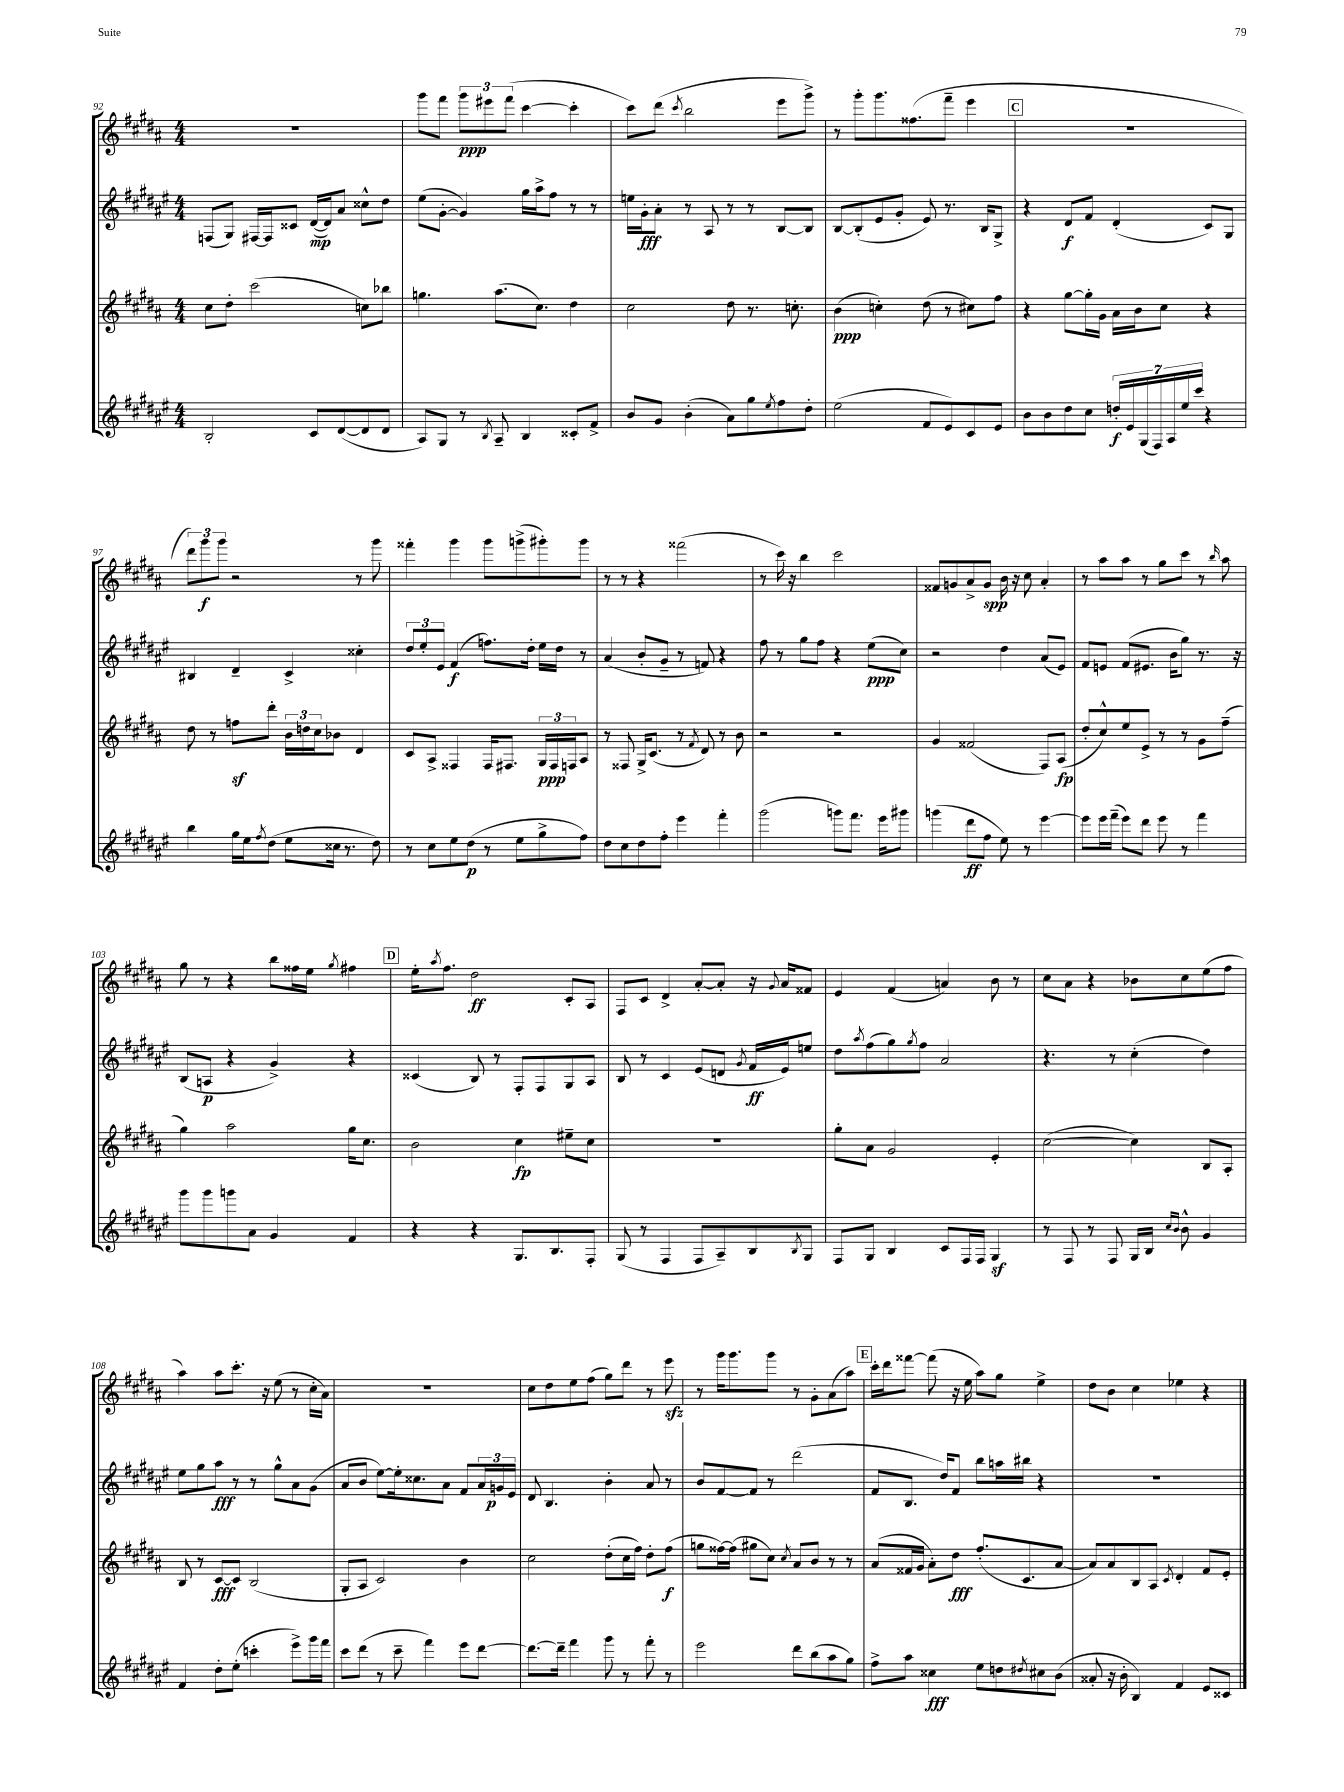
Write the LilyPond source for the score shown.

<<
\new StaffGroup <<
\new Staff = "s0" {
    \clef treble \key b \major \numericTimeSignature \time 4/4
    R1 |
    gis'''8 fis'''8 \tuplet 3/2 { gis'''8\ppp eis'''8 fis'''8( } cis'''4~ cis'''4-. |
    cis'''8) dis'''8( \acciaccatura { cis'''8 } b''2 e'''8 gis'''8->) |
    r8 gis'''8-. gis'''8. fisis''8.( fis'''8-- e'''4 |
    \mark \markup { \box "C" } R1 |
    \tuplet 3/2 { dis'''8) gis'''8\f gis'''8 } r2 r8 gis'''8 |
    fisis'''4-. gis'''4 gis'''8 g'''8->( gis'''8-.) gis'''8 |
    r8 r8 r4 fisis'''2( |
    r8 cis'''16) r16 b''4 cis'''2 |
    fisis'8 g'8 ais'8-> g'8\spp b'16 r16 cis''8 ais'4-. |
    r8 ais''8 ais''8 r8 gis''8 cis'''8 r8 \grace { b''16 } ais''8 |
    gis''8 r8 r4 b''8 fisis''16 e''16 \acciaccatura { gis''8 } fis''4 |
    \mark \markup { \box "D" } e''16-. \acciaccatura { ais''8 } fis''8. dis''2\ff cis'8-. ais8 |
    fis8 cis'8 dis'4-> ais'8~-. ais'8-. r16 \appoggiatura { gis'8 } ais'16 fisis'8 |
    e'4 fis'4( a'4) b'8 r8 |
    cis''8 ais'8 r4 bes'8 cis''8 e''8( fis''8 |
    ais''4) ais''8 cis'''8.-. r16 e''8( r8 cis''16-. ais'16) |
    R1 |
    cis''8 dis''8 e''8 fis''8( gis''8) dis'''8 r8 e'''8\sfz |
    r8 gis'''16 gis'''8. gis'''8 r8 gis'8-. ais'8( ais''8) |
    \mark \markup { \box "E" } cis'''16-. dis'''16 fisis'''8~ fisis'''8( r16 e''16 ais''8) gis''8 e''4-> |
    dis''8 b'8 cis''4 ees''4 r4 \bar "|." |
}
\new Staff = "s1" {
    \clef treble \key fis \major \numericTimeSignature \time 4/4
    f8( gis8) fis16~ fis16 cisis'8 dis'16~\mp( dis'16) ais'8 cisis''8-^ dis''8 |
    eis''8( gis'8~-. gis'4) gis''16 ais''16-> fis''8 r8 r8 |
    e''16 gis'16-.\fff ais'8-. r8 ais8 r8 r8 b8~ b8 |
    b8~ b8-.( eis'8 gis'8-. eis'8) r8. b16 gis8-> |
    \mark \markup { \box "C" } r4 dis'8\f fis'8 dis'4-.( cis'8) gis8 |
    bis4 dis'4-- cis'4-> cisis''4-. |
    \tuplet 3/2 { dis''8 eis''8-. eis'8 } fis'4\f( f''8.) dis''16-. eis''16 dis''16 r8 |
    ais'4( b'8-. gis'8-- r8 f'8) r4 |
    fis''8 r8 gis''8 fis''8 r4 eis''8\ppp( cis''8) |
    r2 dis''4 ais'8( eis'8) |
    fis'8 e'8 fis'8( eis'8. b'16 gis''8) r8. r16 |
    b8( a8\p r4 gis'4->) r4 |
    \mark \markup { \box "D" } cisis'4( b8) r8 fis8-. fis8 gis8 ais8 |
    b8 r8 cis'4 eis'8( d'8 \acciaccatura { gis'8 } fis'16\ff eis'16) e''8 |
    dis''8 \acciaccatura { ais''8 } fis''8( gis''8) \acciaccatura { gis''8 } fis''8 ais'2 |
    r4. r8 cis''4-.( dis''4) |
    eis''8 gis''8 ais''8\fff r8 r8 gis''8-^ ais'8 gis'8( |
    ais'8 b'8 eis''8~) eis''16-. cisis''8. ais'8 fis'8 \tuplet 3/2 { ais'16 g'16\p eis'16 } |
    dis'8 b4. b'4-. ais'8 r8 |
    b'8 fis'8~ fis'8 r8 dis'''2( |
    \mark \markup { \box "E" } fis'8 b8. dis''16) fis'8 b''8 a''16 bis''16 r4 |
    R1 \bar "|." |
}
\new Staff = "s2" {
    \clef treble \key b \major \numericTimeSignature \time 4/4
    cis''8 dis''8-. cis'''2( c''8) bes''8 |
    g''4. ais''8.( cis''8.) dis''4 |
    cis''2 dis''8 r8. c''8.-. |
    b'4\ppp( c''4-.) dis''8( r8 cis''8) fis''8 |
    \mark \markup { \box "C" } r4 gis''8~ gis''16-. gis'16 ais'16 b'16 cis''8 r4 |
    dis''8 r8 f''8\sf dis'''8-. \tuplet 3/2 { b'16 d''16 cis''16 } bes'8 dis'4 |
    cis'8 ais8-> fisis4 fisis16 fis8. \tuplet 3/2 { gis16\ppp fis16 f16 } ais8 |
    r8 fisis8 gis16-> cis'8.( r8 \acciaccatura { fis'8 } dis'8) r8 b'8 |
    r2 r2 |
    gis'4 fisis'2( fis8) ais8\fp( |
    dis''8-. cis''8-^) e''8 e'8-> r8 r8 gis'8 fis''8--( |
    gis''4) ais''2 gis''16 cis''8. |
    \mark \markup { \box "D" } b'2 cis''4\fp eis''8-- cis''8 |
    R1 |
    gis''8-. ais'8 gis'2 e'4-. |
    cis''2~( cis''4) b8 ais8-. |
    b8 r8 cis'8~\fff cis'8 b2( |
    gis8-. ais8 cis'2) b'4 |
    cis''2 dis''8-.( cis''16 fis''16) dis''8-. fis''8\f( |
    g''8 fisis''16~) fisis''16( gis''8 cis''8) \acciaccatura { cis''8 } ais'8 b'8 r8 r8 |
    \mark \markup { \box "E" } ais'8( fisis'16 gis'16 ais'8-.) dis''8\fff fis''8.-.( cis'8. ais'8~ |
    ais'8) ais'8 b8 ais8 \acciaccatura { cis'8 } dis'4-. fis'8 e'8-. \bar "|." |
}
\new Staff = "s3" {
    \clef treble \key fis \major \numericTimeSignature \time 4/4
    b2-. cis'8 dis'8~( dis'8 dis'8 |
    ais8) gis8 r8 \acciaccatura { b8 } ais8-- b4 cisis'8-. fis'8-> |
    b'8 gis'8 b'4-.( ais'8) gis''8 \acciaccatura { eis''8 } fis''8 dis''8-. |
    eis''2( fis'8 eis'8) cis'8 eis'8 |
    \mark \markup { \box "C" } b'8 b'8 dis''8 cis''8 \tuplet 7/4 { d''16-.\f eis'16 gis16( fis16) ais16 eis''16 cis'''16 } r4 |
    b''4 gis''16 eis''16 \acciaccatura { fis''8 } dis''8( eis''8 cisis''16 r8. dis''8) |
    r8 cis''8 eis''8 dis''8\p( r8 eis''8 gis''8-> fis''8) |
    dis''8 cis''8 dis''8 fis''8-. eis'''4 fis'''4-. |
    gis'''2( g'''8) fis'''8. eis'''16 gis'''8 |
    g'''4( dis'''8\ff fis''8 eis''8) r8 eis'''4~ |
    eis'''8 eis'''16 fis'''16--( eis'''8) dis'''8 eis'''8 r8 fis'''4 |
    gis'''8 gis'''8 g'''8 ais'8 gis'4 fis'4 |
    \mark \markup { \box "D" } r4 r4 gis8. b8. fis8-. |
    gis8( r8 fis4 fis8 ais8--) b8 \acciaccatura { b8 } gis8 |
    fis8 gis8 b4 cis'8 fis16 fis16 gis4\sf |
    r8 fis8 r8 fis8 gis16 b16 \grace { cis''16 b'16 } b'8-^ gis'4 |
    fis'4 dis''8-. eis''8-.( c'''4-. eis'''8->) gis'''16 fis'''16 |
    cis'''8 dis'''8( r8 cis'''8-- fis'''4) eis'''8 dis'''8~ |
    dis'''8.~ dis'''16-- fis'''4 gis'''8 r8 fis'''8-. r8 |
    eis'''2 dis'''8 b''8( ais''8 gis''8) |
    \mark \markup { \box "E" } fis''8-> ais''8 cisis''4\fff eis''8 d''8 \acciaccatura { dis''8 } cis''8 b'8( |
    aisis'8-. r16 b'16-. b4) fis'4 eis'8 cisis'8 \bar "|." |
}
>>
>>
\layout { \context { \Score currentBarNumber = #92 } }
